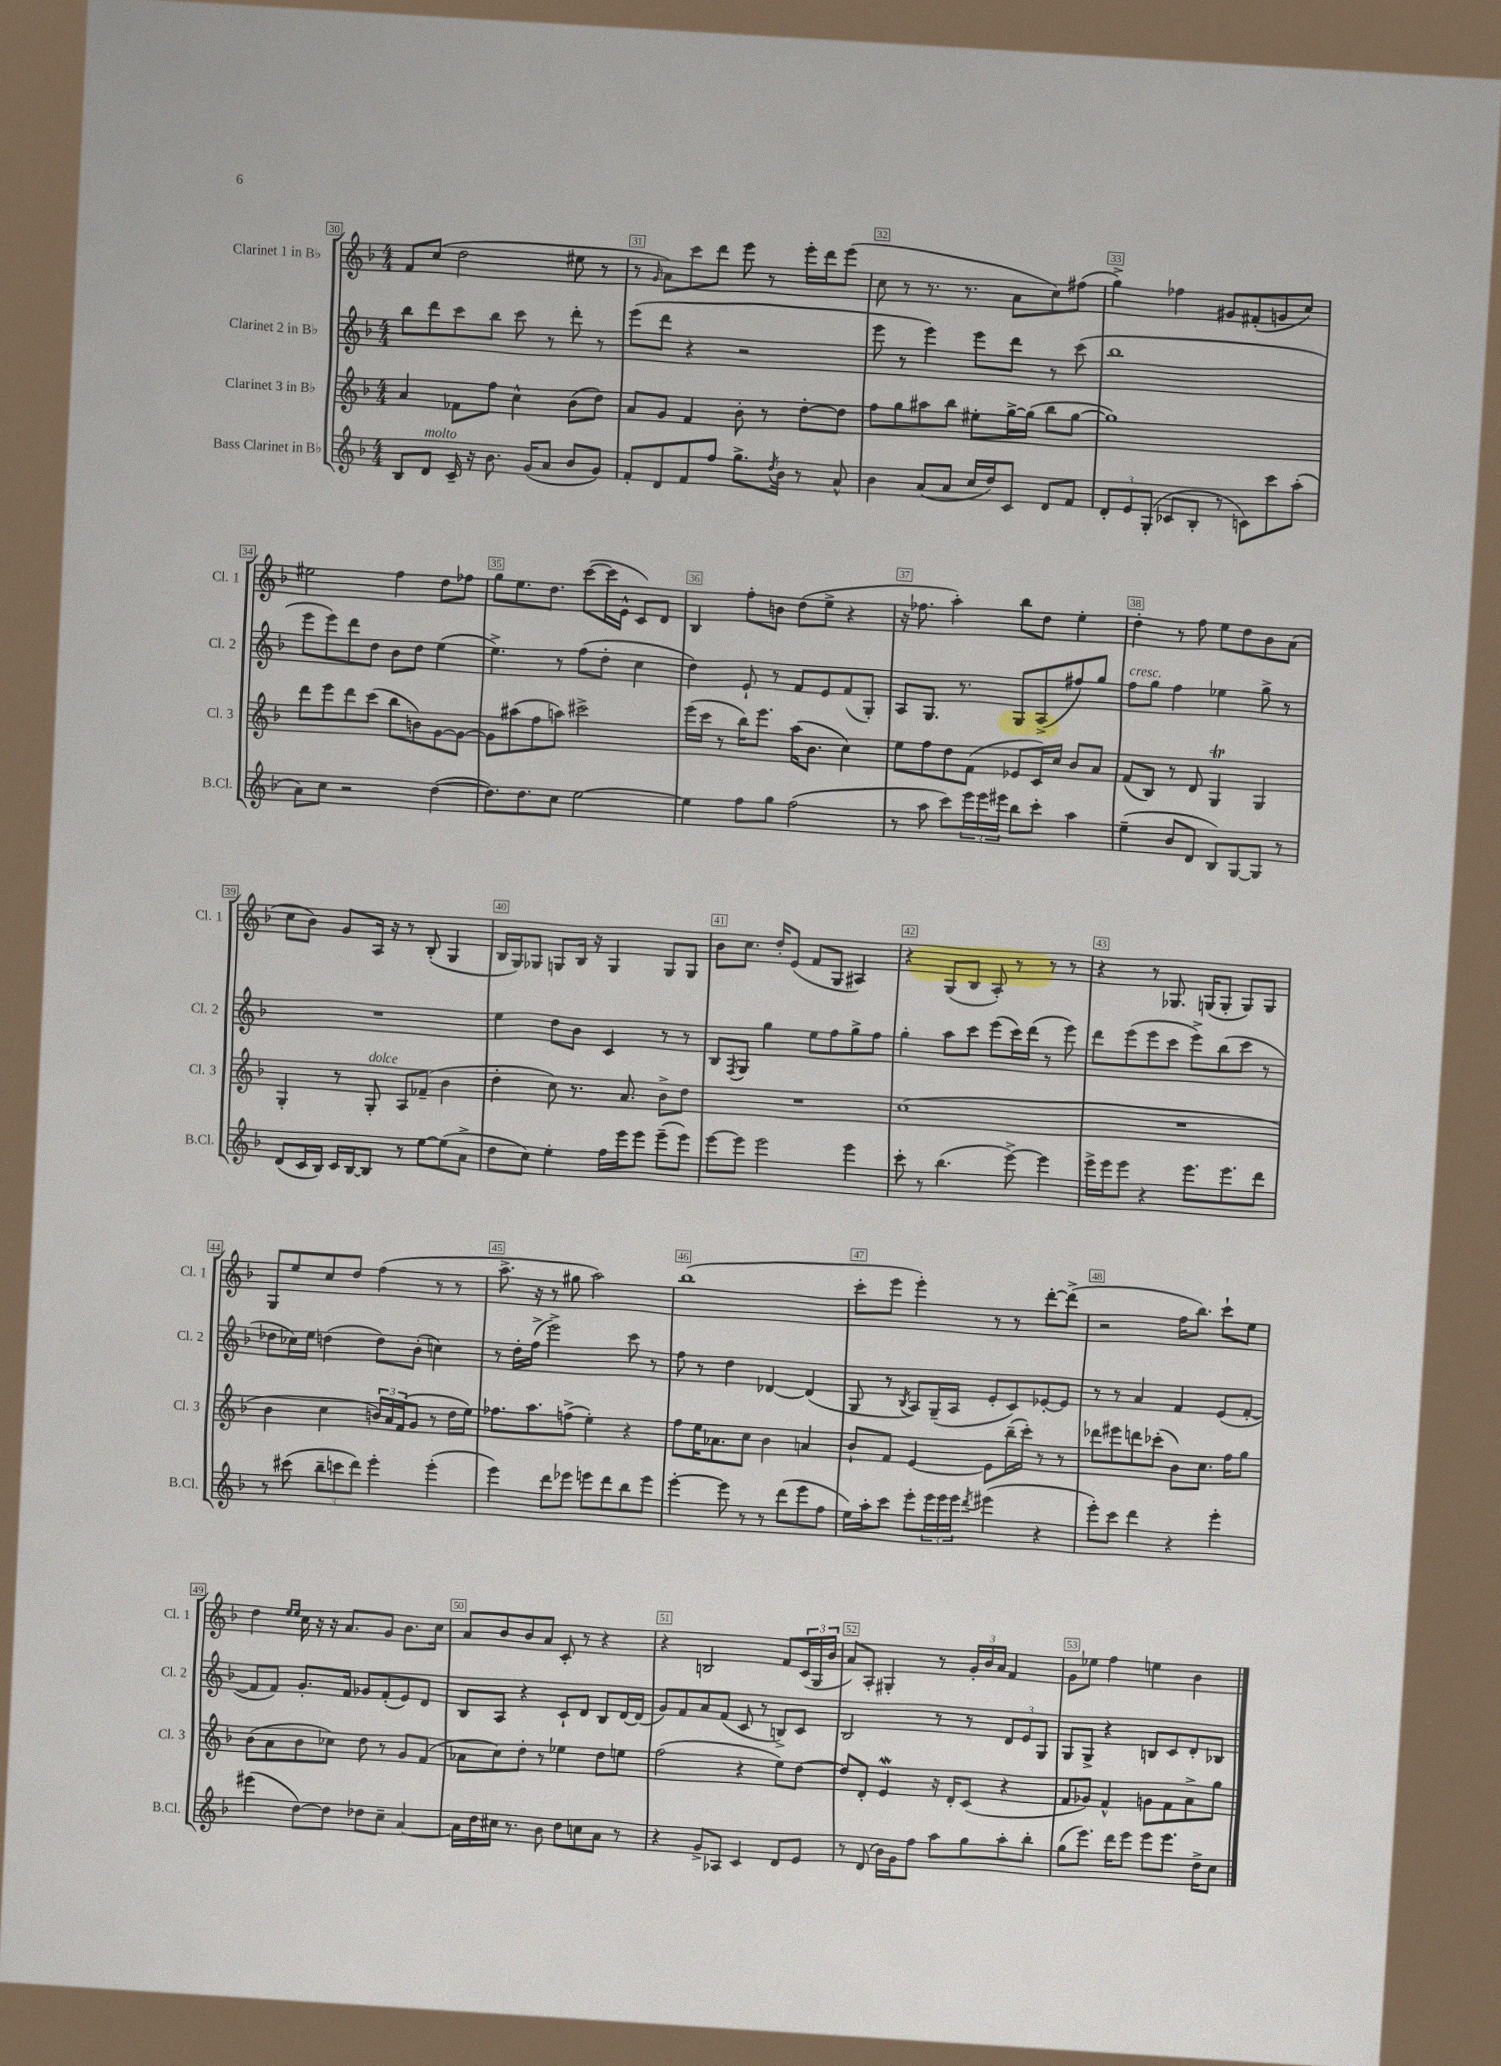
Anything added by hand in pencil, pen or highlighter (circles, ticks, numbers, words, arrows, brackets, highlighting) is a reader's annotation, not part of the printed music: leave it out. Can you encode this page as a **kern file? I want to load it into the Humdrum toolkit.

**kern	**kern	**kern	**kern
*staff4	*staff3	*staff2	*staff1
*clefG2	*clefG2	*clefG2	*clefG2
*k[b-]	*k[b-]	*k[b-]	*k[b-]
*M4/4	*M4/4	*M4/4	*M4/4
8B-	4a	8bb-	8f
8d	.	8ddd	(8cc
16c~	8f-	8ccc	2dd
16r	.	.	.
8.b-	8ff	8bb-	.
.	4cc^^	8ccc	.
(16g	.	.	.
8a	.	8r	.
8b-	(8b-	8ddd'	8ee#
8g)	8dd)	8r	8r
=	=	=	=
8f'	8a	(8eee	8r
.	.	.	16qqg
8d	8g	8ddd	8a)
8f	4f	4r	8ccc
8ff	.	.	8ddd
8.gg^	8b-'	2r	8eee
.	8r	.	8r
8qdd	.	.	.
16b-	.	.	.
8r	[8dd'	.	16eee'
.	.	.	16ddd
8a^^	8dd]	.	(8eee
=	=	=	=
4b-	8ff	8eee	8cc
.	8gg	8r	8r
(8a	8aa#	4eee)	8.r
8a	8bb-	.	.
.	.	.	8.r
16cc	8ee#'	8eee	.
16dd)	.	.	.
8c	[16gg^	8ddd	8a
.	(16gg]	.	.
8d	8bb-	8r	8cc)
8f	[8gg	(8ccc	(8ff#
=	=	=	=
12d'	1gg])	1bb-	4gg^)
12e	.	.	.
(12G'	.	.	.
8c-	.	.	4ff-
8B-'	.	.	.
8r	.	.	8g#
8c)	.	.	(8f#'
8ccc	.	.	8g
(8aa'	.	.	8cc)
=	=	=	=
8a)	8ddd	8eee	2ee#
8cc	8eee	8eee)	.
2r	8ddd	8ddd	.
.	(8ccc	8dd	.
.	8bb-	8b-	4ff
.	8b)	8dd	.
([4dd	[8g	(4ee	8dd
.	8g_	.	8ff-
=	=	=	=
8.dd])	8g]	4.ee^)	8gg
.	(8aa#	.	8.ee
8.dd	.	.	.
.	8ff	.	.
.	.	.	8.dd
8cc	8aa)	8r	.
[2ee	2ccc#^	(8ff	([8ccc
.	.	8dd'	16ccc]
.	.	.	16e^^
.	.	4cc	8c)
.	.	.	8d
=	=	=	=
4ee]	(16eee	4dd)	4B-
.	16ccc	.	.
.	8r	.	.
8ff	16bb-)	8e`	8ff'
.	8.eee	.	.
8gg	.	8r	8b
(2ff	(16aa	8f	(8dd
.	8.b-	.	.
.	.	8e	8ee^
.	4cc)	(8f	4r
.	.	8G')	.
=	=	=	=
8r	8ee	8A	16r
.	.	.	8.ff-
8aa	8ff	8.G	.
8ccc)	8dd	.	4aa')
.	.	8.r	.
24eee	(8f	.	.
24eee	.	.	.
24eee#	.	.	.
8bb-	8e-	8G	8bb-
8ccc'	16c)	(8A^	8dd
.	16cc	.	.
4aa	8b-	8ff#)	4ee'
.	8a	8gg	.
=	=	=	=
(4ee~	(8f	8ff	4dd'
.	8B-)	8gg	.
8b-	8r	4ff	8r
8d	8d	.	8ff
8B-)	4G	4ee-	8ee
[8G	.	.	8dd
8G]	4G	8gg^	8b-
8r	.	8r	(8a
=	=	=	=
(8d	4G'	1r	8cc
16c	.	.	8b-)
16B-)	.	.	.
16c	8r	.	8g
[16B-	.	.	.
8B-]	8G'	.	16A
.	.	.	16r
8r	8A	.	8r
[8ee	(8f-~	.	(8B-'
(8ee]	4b-	.	4G
8a^	.	.	.
=	=	=	=
8dd	4dd'	4ee	16B-
.	.	.	16G)
8cc)	.	.	8G-
4ee'	8cc)	8dd	8G
.	8.r	8b-	16B-
.	.	.	16r
16ff	.	4c	4G
16eee	8.a	.	.
8eee	.	.	.
(8eee~	8b-^	8r	8G
8eee)	8dd	8r	8G
=	=	=	=
[8eee	1r	8B-	8b-
.	.	8qF	.
8eee]	.	8G	8.cc
2eee	.	4gg	.
.	.	.	16dd'
.	.	.	(8e
.	.	8ee	8f
.	.	8ff	8G
4eee	.	8gg^	4A#)
.	.	8ff	.
=	=	=	=
8ccc'	(1cc	4gg'	4r
8r	.	.	.
(4.bb-	.	8aa	(8G
.	.	8ccc	8B-
.	.	(8eee	8A')
[8eee^)	.	16ccc)	8r
.	.	(16ddd	.
4eee]	.	8r	8r
.	.	8eee)	8r
=	=	=	=
16eee^	1r	8ddd	4r
16eee	.	.	.
8eee	.	(8eee	.
4r	.	8eee	8r
.	.	8ccc	8.G-
8.eee	.	8eee^)	.
.	.	.	(16G
.	.	(8bb-	8G'
8.eee	.	.	.
.	.	8ccc	8G)
8ddd	.	8r	8G
=	=	=	=
8r	4b-	8dd-	8G
(8ccc#	.	16cc-)	8ee
.	.	16ee	.
12bb-~	4cc	(4dd	8cc
12ccc	.	.	.
.	.	.	8dd
12ddd)	.	.	.
4eee'	24b)	8dd)	(4ff
.	24a	.	.
.	(24f	.	.
.	8g	(8b-'	.
(4eee'	8r	4cc)	8r
.	16dd	.	8r
.	16ee)	.	.
=	=	=	=
4eee)	8.ff-	8r	8.aa^
.	.	16dd'	.
.	8.aa	(16ff^	16r
8ddd	.	2eee^)	8r
8eee-	(8ff^	.	8gg#
8eee	4ee')	.	2aa)
8ddd	.	.	.
8bb-	4r	8ccc	.
8eee	.	8r	.
=	=	=	=
[4eee'	8ff	8ff	(1bb-
.	16ee	8r	.
.	8.a-	.	.
8eee]	.	4dd	.
8r	8cc	.	.
8r	4b-	[4d-	.
(8ddd	.	.	.
8eee	4a	(4d-]	.
8ff	.	.	.
=	=	=	=
16ee)	8b-`	8G	8ccc'
16aa'	.	.	.
8ccc	8f	8r	8eee
.	.	8qB-	.
8eee'	[4e	8A)	4eee')
24eee	.	(16G~	.
24eee	.	.	.
.	.	16A	.
24eee	.	.	.
8qddd	.	.	.
(4eee#	8e]	8e'	8r
.	(16bb-~	8c)	8r
.	16ccc')	.	.
4r	8r	[8e-'	[8ddd'
.	8r	8e-]	(8ddd^]
=	=	=	=
8eee')	8ddd-	8r	2r
8ccc	8eee#	8r	.
4ddd	8ddd	4a	.
.	(8ccc-'	.	.
4r	8b-)	4f	16ff
.	.	.	8.bb-)
.	8.cc	.	.
4eee'	.	(8e	8ccc`
.	16ff	.	.
.	8gg	[8f'	8ee
=	=	=	=
(4eee#	(8b-	8f]	4dd
.	8a	8f)	.
.	.	.	16qqee
.	.	.	16qqee
[8dd)	8b-	8.g'	16cc
.	.	.	16r
8dd]	8cc-)	.	16r
.	.	16f	8.a
8dd-	8dd	8g-	.
8cc~	8r	(8f'	8g
[4a	8g	8e)	8.b-
.	(8f	8d	.
.	.	.	16cc
=	=	=	=
16a]	8a-	8B-	8a
16dd	.	.	.
16cc#	8cc)	8A	8b-
8.r	.	.	.
.	8dd'	4r	8b-
8b-	8r	.	8a
8dd	4ee-	8c`	8c'
8cc	.	8d	8r
8a	8dd	8B-	4r
8r	8ee	[16d	.
.	.	(16d]	.
=	=	=	=
4r	(2ff	8g)	4r
.	.	8f	.
8g^	.	8a	2B
8A-	.	(8f	.
4c	4r	8c	.
.	.	8r	.
8d	8ee)	8B^)	8f
8e	[8dd	8c	(24c
.	.	.	24G
.	.	.	24b-
=	=	=	=
8r	8dd]	2B-	8a)
(8d	8d'	.	8A'
16b-)	4e	.	4G#'
16g	.	.	.
8ff	.	.	.
8aa	16r	8r	8r
.	16d'	.	.
8gg	(8c	8r	24g'
.	.	.	24b-
.	.	.	24a
8aa'	4r	12d	4f
.	.	12e	.
8bb-'	.	.	.
.	.	12G	.
=	=	=	=
(8gg	8f	8G	8g
8.eee)	8g-)	8G^	8ee-
.	4f^^	4r	4ff
16ddd	.	.	.
8eee	.	.	.
8eee	8g	8B	4ee
8.eee	8f	8c	.
.	8a^	8d'	4b-
16dd^	.	.	.
8cc	8gg	8B-	.
==	==	==	==
*-	*-	*-	*-
